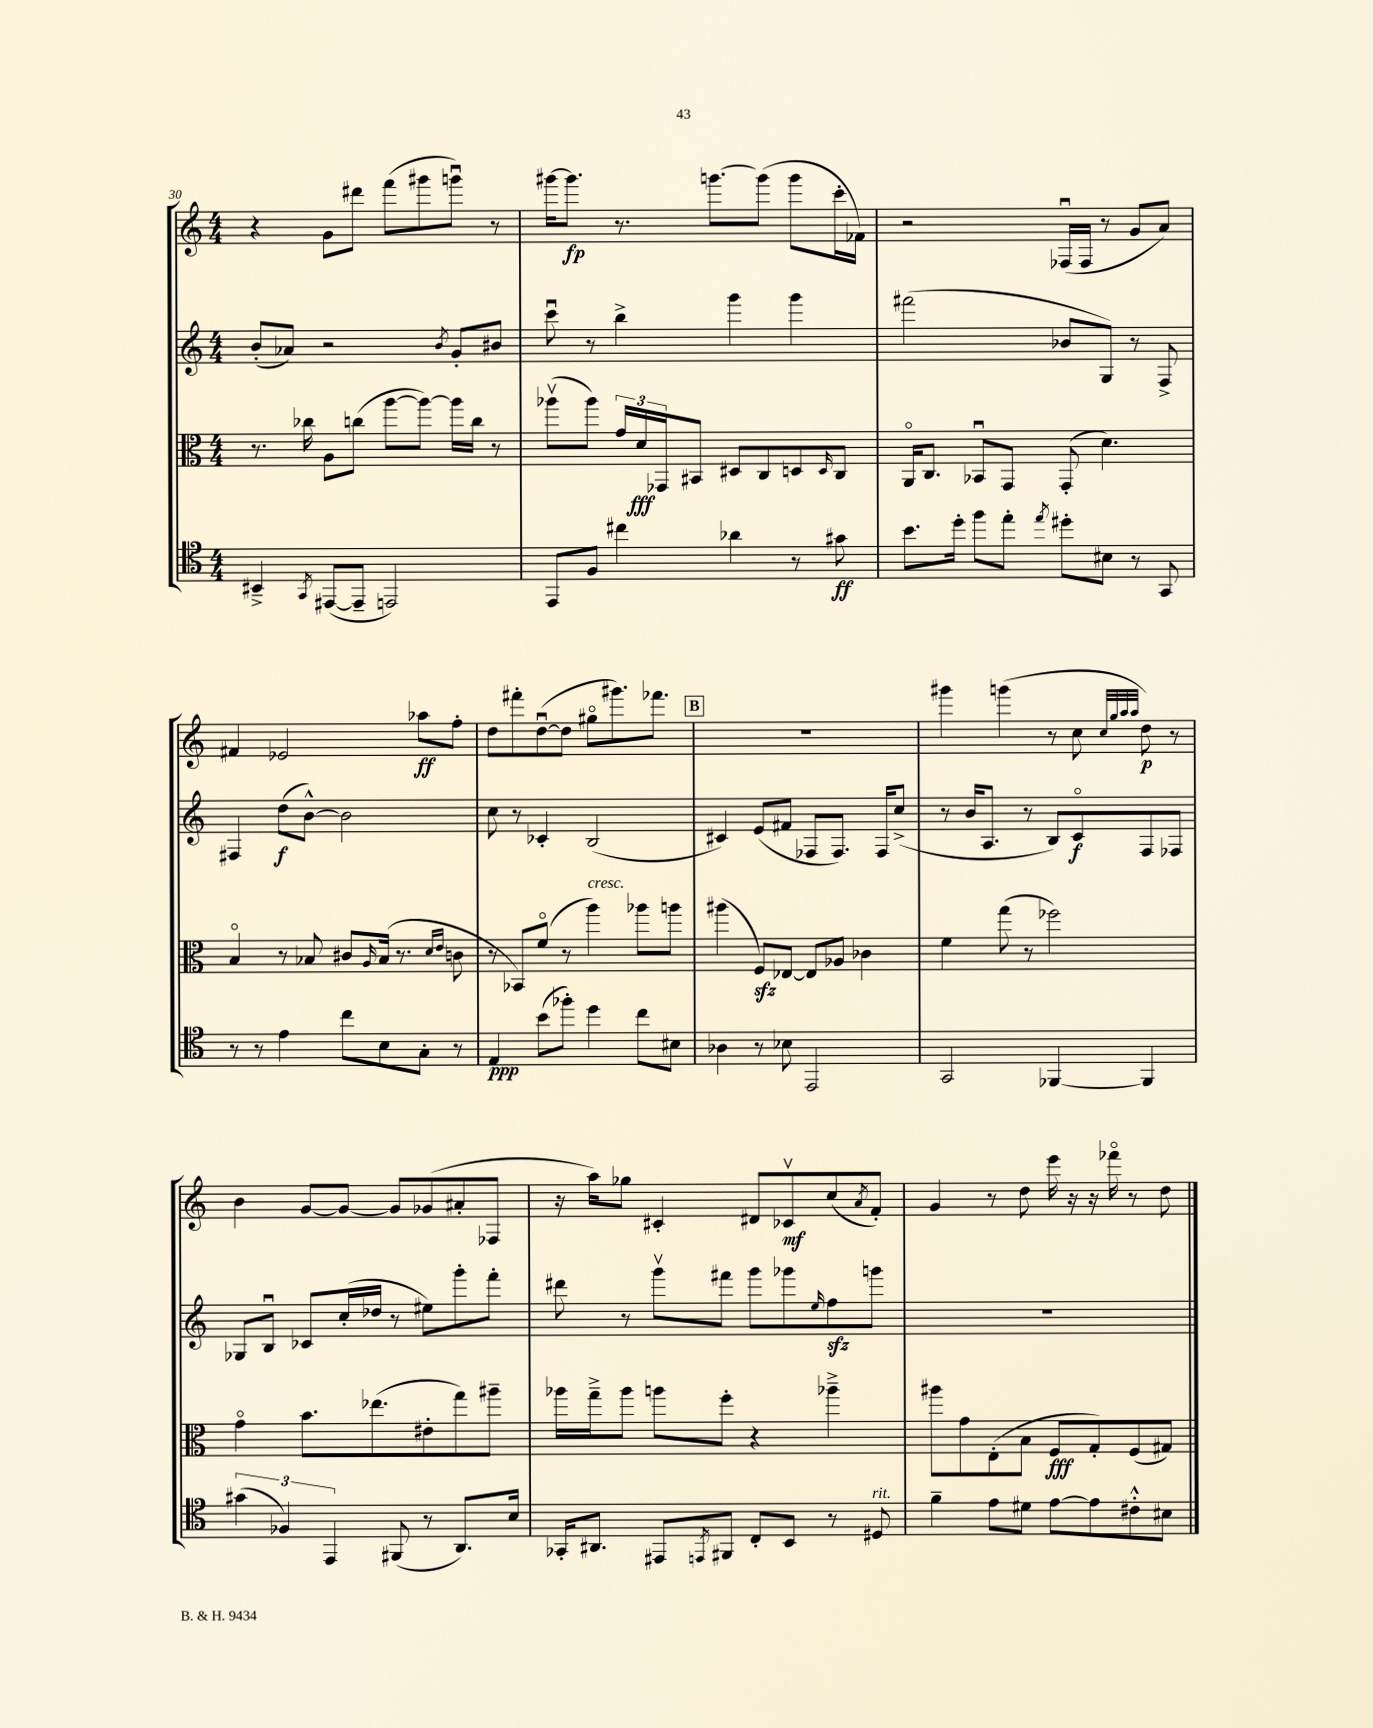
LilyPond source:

<<
\new StaffGroup <<
\new Staff = "s0" {
    \clef treble \key c \major \numericTimeSignature \time 4/4
    r4 g'8 dis'''8 f'''8( gis'''8 g'''8\downbow) r8 |
    gis'''16~ gis'''8.\fp r8. g'''8.~ g'''8( g'''8 c'''16-. fes'16) |
    r2 fes16\downbow( fes16 r8 g'8 a'8) |
    fis'4 ees'2 aes''8\ff f''8-. |
    d''8 fis'''8-. d''8~\downbow( d''8 gis''8\flageolet gis'''8.) fes'''8. |
    \mark \markup { \box "B" } R1 |
    gis'''4 g'''4( r8 c''8 \grace { c''32 g''32 a''32 a''32 } d''8\p) r8 |
    b'4 g'8~ g'8~ g'8 ges'8( ais'8-. fes8 |
    r16 a''16) ges''8 cis'4-. dis'8 ces'8\upbow\mf c''8( \acciaccatura { a'8 } f'8-.) |
    g'4 r8 d''8 e'''16 r16 r16 fes'''16\flageolet r8 d''8 \bar "|." |
}
\new Staff = "s1" {
    \clef treble \key c \major \numericTimeSignature \time 4/4
    b'8-.( aes'8) r2 \acciaccatura { b'8 } g'8-. bis'8 |
    c'''8\downbow r8 b''4-> g'''4 g'''4 |
    fis'''2( bes'8 g8) r8 f8-> |
    fis4 d''8\f( b'8~-^) b'2 |
    c''8 r8 ces'4-. b2( |
    \mark \markup { \box "B" } cis'4) e'8( fis'8 fes8 fes8.) fes16 c''8->( |
    r8 b'16 a8. r8 b8) c'8\flageolet\f f8 fes8 |
    ges8 b8\downbow ces'8 c''16-.( des''16 r8 eis''8) g'''8-. f'''8-. |
    dis'''8 r8 g'''8\upbow fis'''8 g'''8 ges'''8 \grace { e''16 } f''8\sfz g'''8 |
    R1 \bar "|." |
}
\new Staff = "s2" {
    \clef alto \key c \major \numericTimeSignature \time 4/4
    r8. ces''16 a8 c''8( a''8~ a''8~) a''16 c''16 r8 |
    aes''8\upbow( aes''8) \tuplet 3/2 { g'16 d'16\fff ges,16 } bis,8 dis8 c8 d8 \grace { d16 } c8 |
    a,16\flageolet c8. bes,8\downbow g,8 g,8-.( d'4.) |
    b4\flageolet r8 bes8 cis'8 \grace { a16 } bes16( r8. \grace { d'16 e'16 } c'8 |
    r8 bes,8) f'8\flageolet( r8 a''4^\markup { \italic "cresc." }) aes''8 a''8 |
    \mark \markup { \box "B" } ais''4( f8\sfz) ees8~ ees8 aes8 ces'4 |
    f'4 g''8( r8 fes''2) |
    g'4\flageolet b'8. ees''8.( eis'8-. g''8) ais''8-- |
    aes''16 g''16---> aes''8 a''8 f''8-. r4 aes''4---> |
    ais''8 g'8 e8-.( b8 f8\fff g8-.) f8( gis8) \bar "|." |
}
\new Staff = "s3" {
    \clef tenor \key c \major \numericTimeSignature \time 4/4
    bis,4---> \acciaccatura { g,8 } eis,8~( eis,8-- e,2) |
    e,8 f8 cis''4 aes'4 r8 gis'8\ff |
    b'8. d''16-. f''8 e''8-. \acciaccatura { e''8 } dis''8-. bis8 r8 g,8 |
    r8 r8 e'4 c''8 b8 g8-. r8 |
    e4\ppp b'8( fes''8-.) d''4 c''8 bis8 |
    \mark \markup { \box "B" } aes4 r8 bes8 e,2 |
    g,2 fes,4~ fes,4 |
    \tuplet 3/2 { gis'4( fes4) e,4 } fis,8( r8 a,8.) b16 |
    ges,16-. ais,8. eis,8 \acciaccatura { e,8 } fis,8 c8-. b,8 r8 dis8^\markup { \italic "rit." } |
    f'4-- e'8 dis'8 e'8~ e'8 cis'8-.-^ bis8 \bar "|." |
}
>>
>>
\layout { \context { \Score currentBarNumber = #30 \override BarNumber.break-visibility = ##(#f #t #t) barNumberVisibility = #(every-nth-bar-number-visible 5) } }
